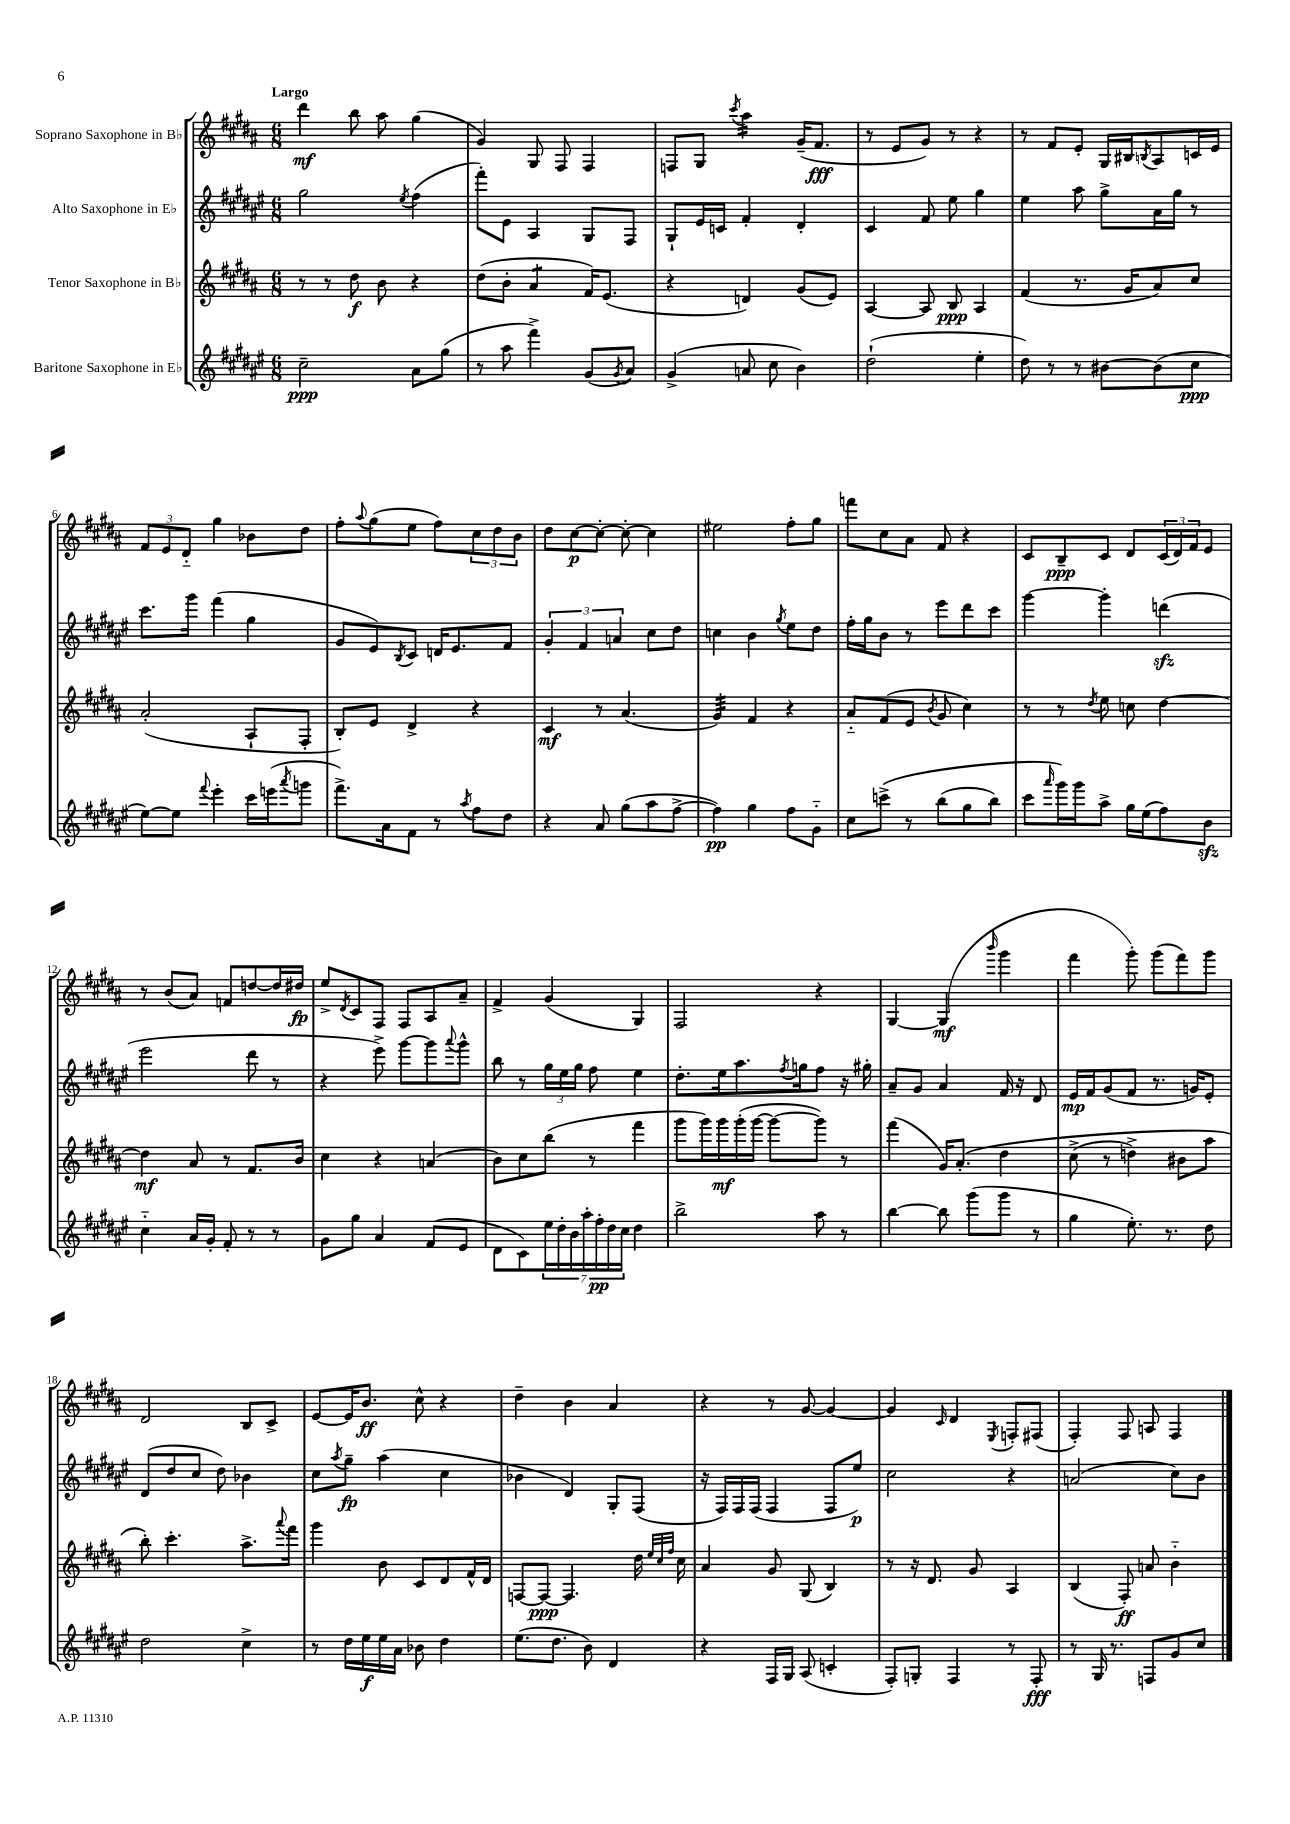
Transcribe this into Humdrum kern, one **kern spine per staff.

**kern	**kern	**kern	**kern
*staff4	*staff3	*staff2	*staff1
*clefG2	*clefG2	*clefG2	*clefG2
*k[f#c#g#d#a#e#]	*k[f#c#g#d#a#]	*k[f#c#g#d#a#e#]	*k[f#c#g#d#a#]
*M6/8	*M6/8	*M6/8	*M6/8
2cc#~\	8r	2gg#\	4ddd#\
.	8r	.	.
.	8dd#\	.	8bb\
.	8b\	.	8aa#\
.	.	8qee#/	.
8a#\L	4r	(4ff#\	(4gg#\
(8gg#\J	.	.	.
=	=	=	=
8r	(8dd#\L	8fff#'\L)	4g#/)
8aa#\	8b'\J	8e#\J	.
4fff#^\)	4a#/	4A#/	8G#/
.	.	.	8F#/
(8g#/L	16f#/LK)	8G#/L	4F#/
.	(8.e/J	.	.
8qg#/	.	.	.
8a#/J)	.	8F#/J	.
=	=	=	=
(4g#^/	4r	8G#`/L	8F/L
.	.	16e#/L	8G#/J
.	.	16c/JJ	.
.	.	.	8qccc#/
8a/	4d/)	4f#'/	4aa#\
8cc#\	.	.	.
4b\)	(8g#/L	4d#'/	(16g#~/LK
.	.	.	8.f#/J
.	8e/J)	.	.
=	=	=	=
(2dd#`\	[4A#/	4c#/	8r
.	.	.	8e/L
.	8A#/]	8f#/	8g#/J)
.	8B/	8ee#\	8r
4ee#'\	4A#/	4gg#\	4r
=	=	=	=
8dd#\)	(4f#/	4ee#\	8r
8r	.	.	8f#/L
8r	8.r	8aa#\	8e'/J
[8b#\L	.	8gg#^\L	16G#/LL
.	16g#/LK	.	16B#/J
.	.	.	8qB/
(8b#\]	8a#/)	16a#\L	8A#/
.	.	16gg#\JJ	.
8cc#\J	8cc#/J	8r	16c/L
.	.	.	16e/JJ
=	=	=	=
[8ee#\L)	(2a#'/	8.ccc#\L	12f#/L
.	.	.	12e/
8ee#\]J	.	.	.
.	.	.	12d#'~/J
.	.	16ggg#\Jk	.
8qqfff#/	.	.	.
4eee#'\	.	(4fff#\	4gg#\
16ccc#\LL	8A#`/L	4gg#\	8b-\L
(16eee\J	.	.	.
8qaaa#/	.	.	.
8ggg\J	8F#'/J	.	8dd#\J
=	=	=	=
8.fff#^\L)	8B'/L)	8g#/L	8ff#'\L
.	.	.	8qqaa#/
.	8e/J	8e#/)	(8gg#\
16a#\k	.	.	.
.	.	8qB/	.
8f#\J	4d#^/	8c#/J	8ee\J
8r	.	16d/LK	8ff#\L)
.	.	8.e#/	.
8qaa#/	.	.	.
8ff#\L	4r	.	12cc#\
.	.	.	12dd#\
8dd#\J	.	8f#/J	.
.	.	.	12b\J
=	=	=	=
4r	4c#/	6g#'/	8dd#\L
.	.	.	[8cc#\
.	.	6f#/	.
8a#/	8r	.	8cc#'\_J
.	.	6a/	.
(8gg#\L	(4.a#/	.	8cc#'\_
8aa#\	.	8cc#\L	4cc#\]
[8ff#^\J	.	8dd#\J	.
=	=	=	=
4ff#\])	4g#/)	4cc\	2ee#\
4gg#\	4f#/	4b\	.
.	.	8qgg#/	.
8ff#\L	4r	8ee#\L	8ff#'\L
8g#'~\J	.	8dd#\J	8gg#\J
=	=	=	=
8cc#\L	8a#'~/L	16ff#'\LL	8fff\L
.	.	16gg#\J	.
&(8ccc^\J	(8f#/	8b\J	8cc#\
8r	8e/J	8r	8a#\J
.	8qb/	.	.
(8bb\L	8g#/	8eee#\L	8f#/
8gg#\	4cc#\)	8ddd#\	4r
8bb\J)	.	8ccc#\J	.
=	=	=	=
8ccc#\L	8r	[4ggg#\	8c#/L
16qqaaa#/	.	.	.
16ggg#\L&)	8r	.	8B~/
16ggg#\J	.	.	.
.	8qdd#/	.	.
8aa#^\J	8ee\	4ggg#'\]	8c#/J
16gg#\LL	8cc\	.	8d#/L
(16ee#\J	.	.	.
8ff#\)	[4dd#\	(4ddd\	(24c#/L
.	.	.	24d#/)
.	.	.	24f#/J
8b\J	.	.	8e/J
=	=	=	=
4cc#'~\	4dd#\]	2eee#\	8r
.	.	.	(8b/L
16a#/LL	8a#/	.	8a#/J)
16g#'/JJ	.	.	.
8f#'/	8r	.	8f/L
8r	8.f#/L	8ddd#\	[8dd/
8r	.	8r	16dd/]L
.	16b/Jk	.	16dd#/JJ
=	=	=	=
8g#\L	4cc#\	4r	8ee^/L
.	.	.	8qd#/
8gg#\J	.	.	8c#/
4a#/	4r	8eee#^\)	8F#/J
.	.	[8ggg#\L	8F#/L
(8f#/L	(4a/	8ggg#\]	8A#/
.	.	8qqaaa#/	.
8e#/J	.	8ggg#^^\J	8a#~/J
=	=	=	=
8d#\L	8b\L)	8bb\	4f#^/
8c#\)	8cc#\	8r	.
28ee#\L	(8bb\J	24gg#\LL	(4g#/
28dd#'\	.	.	.
.	.	24ee#\	.
28b\	.	.	.
.	.	24gg#\JJ	.
28aa#'\	.	.	.
.	8r	8ff#\	.
28ff#'\	.	.	.
28dd#\	.	.	.
28cc#\JJ	.	.	.
4dd#\	4fff#\	4ee#\	4G#/)
=	=	=	=
2bb^\	8ggg#\L	8.dd#'\L	2F#/
.	16ggg#\L)	.	.
.	16ggg#\	16ee#\k	.
.	(16ggg#'\	8.aa#\	.
.	[16ggg#\JJ	.	.
.	8ggg#\_L	.	.
.	.	8qff#/	.
.	.	16gg\k	.
8aa#\	8ggg#\]J)	8ff#\J	4r
8r	8r	16r	.
.	.	16gg#'\	.
=	=	=	=
[4bb\	(4fff#\	8a#~/L	[4G#/
.	.	8g#/J	.
8bb\]	16g#/LK)	4a#/	(4G#/]
.	&(8.a#'/J	.	.
(8ggg#\L	.	.	.
.	.	.	16qqbbb/
8ggg#\J	4dd#\	16f#/	4ggg#\
.	.	16r	.
8r	.	8d#/	.
=	=	=	=
4gg#\	(8cc#^\	16e#/LL	4fff#\
.	.	16f#/J	.
.	8r	(8g#/	.
8.ee#'\)	4dd^\)	8f#/J	8ggg#'\)
.	.	8.r	(8ggg#\L
8.r	.	.	.
.	8b#\L	.	8fff#\)
.	.	16g/LK)	.
8dd#\	8aa#\J	8e#'/J	8ggg#\J
=	=	=	=
2dd#\	8bb'\&)	(8d#/L	2d#/
.	4.ccc#'\	8dd#/	.
.	.	8cc#/J	.
.	.	8dd#\)	.
4cc#^\	8.aa#^\L	4b-\	8B/L
.	.	.	8c#^/J
.	8qqaaa#/	.	.
.	16fff#\Jk	.	.
=	=	=	=
8r	4ggg#\	8cc#\L	[8e/L
.	.	8qaa#/	.
16dd#\LL	.	8gg#~\J	16e/]K
16ee#\	.	.	8.b/J
16ee#\	8b\	(4aa#\	.
16a#\JJ	.	.	.
8b-\	8c#/L	.	8cc#^^\
4dd#\	8d#/	4cc#\	4r
.	16f#^^/L	.	.
.	16d#/JJ	.	.
=	=	=	=
(8.ee#\L	[8F/L	4b-\	4dd#~\
.	8F/_J	.	.
8.dd#\J	.	.	.
.	4.F/]	4d#/)	4b\
8b\)	.	.	.
4d#/	.	8G#'/L	4a#/
.	16dd#\	(8F#/J	.
.	32qqee/LLL	.	.
.	32qqcc#/	.	.
.	32qqff#/JJJ	.	.
.	16cc#\	.	.
=	=	=	=
4r	4a#/	16r	4r
.	.	16F#/LL)	.
.	.	16F#/	.
.	.	(16F#/JJ	.
16F#/LL	8g#/	4F#/	8r
16G#/JJ	.	.	.
(8A#/	(8G#/	.	[8g#/
4c'/	4B/)	8F#/L	4g#/_
.	.	8ee#/J)	.
=	=	=	=
8F#'/L)	8r	2cc#\	4g#/]
8G'/J	16r	.	.
.	8.d#/	.	.
.	.	.	16qqc#/
4F#/	.	.	4d#/
.	8g#/	.	.
.	.	.	8qE/
8r	4A#/	4r	8F'/L
8F#'/	.	.	(8F#/J
=	=	=	=
8r	(4B/	(2a/	4F#'/)
16G#/	.	.	.
8.r	.	.	.
.	8F#'/)	.	8F#/
8F/L	8a/	.	8A/
8g#/	4b'~\	8cc#\L)	4F#/
8cc#/J	.	8b\J	.
==	==	==	==
*-	*-	*-	*-
